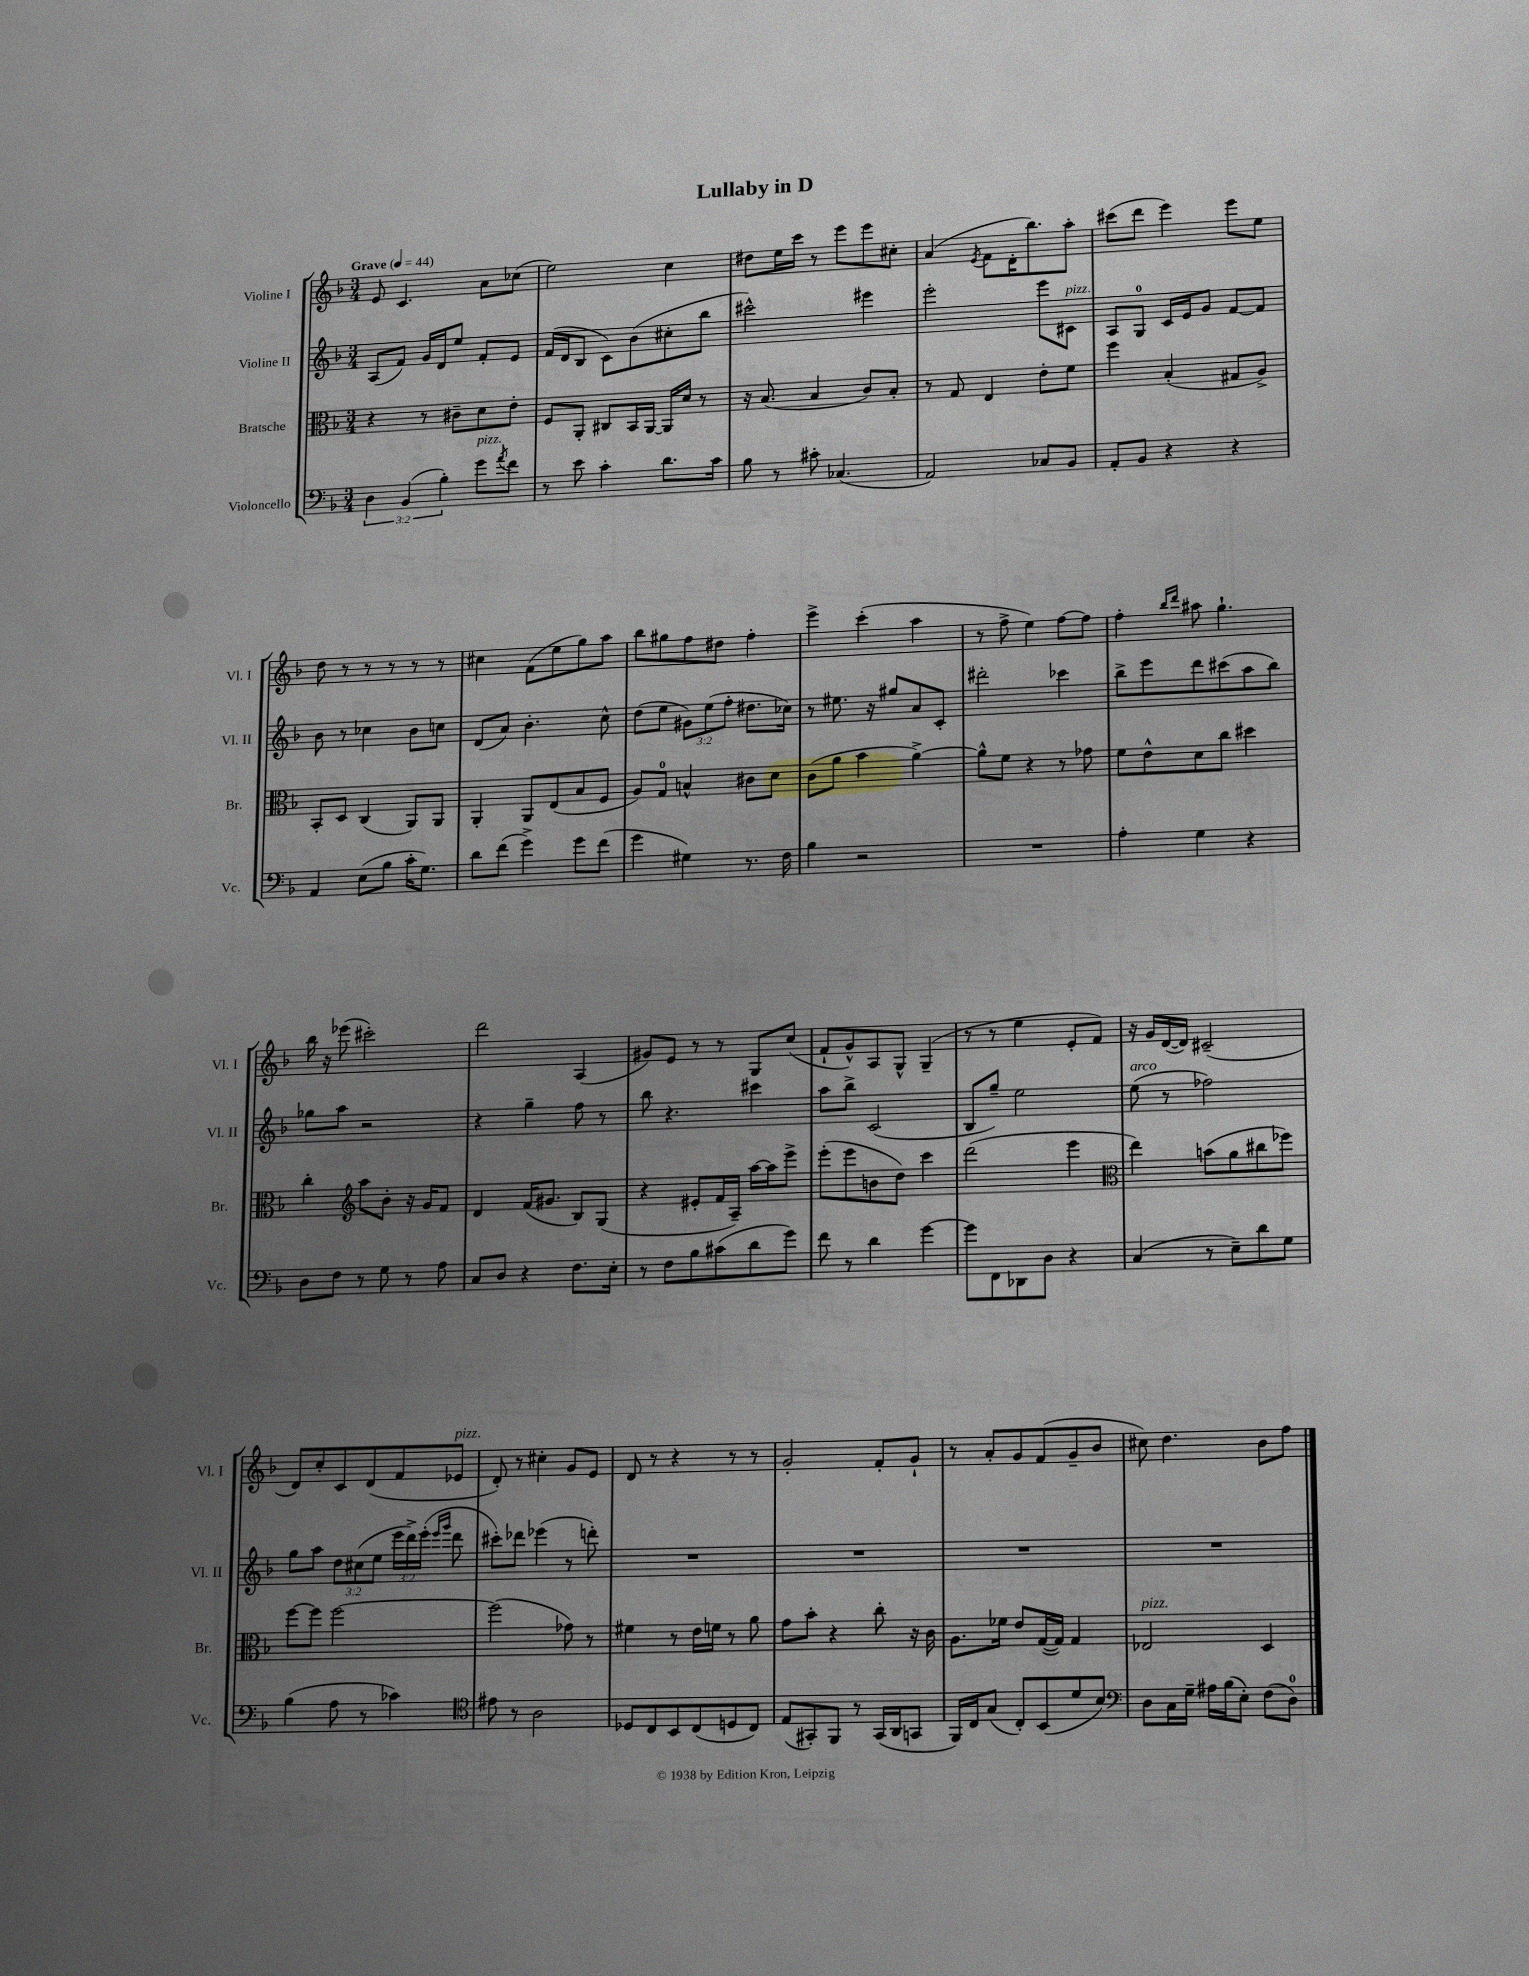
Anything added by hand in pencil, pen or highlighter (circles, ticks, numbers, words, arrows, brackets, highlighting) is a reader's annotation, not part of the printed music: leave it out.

**kern	**kern	**kern	**kern
*part4	*part3	*part2	*part1
*staff4	*staff3	*staff2	*staff1
*I"Violoncello	*I"Bratsche	*I"Violine II	*I"Violine I
*I'Vc.	*I'Br.	*I'Vl. II	*I'Vl. I
*clefF4	*clefC3	*clefG2	*clefG2
*k[b-]	*k[b-]	*k[b-]	*k[b-]
*M3/4	*M3/4	*M3/4	*M3/4
*MM44	*MM44	*MM44	*MM44
=1	=1	=1	=1
!	!	!	!LO:TX:a:B:t=Grave
6D\	4r	(8A/L	8e/
.	.	8f/J)	4.c/
(6BB-/	.	.	.
.	8r	16g/LL	.
.	.	16d/J	.
6B-'\)	.	.	.
.	8c#X~\L	8ee/J	.
!LO:TX:a:i:t=pizz.	!	!	!
8g\L	8d\	8f'/L	8a\L
8qa/	.	.	.
8f\J	8e'\J	8e/J	(8cc-X\J
=2	=2	=2	=2
8r	8F/L	(16f/LL	2ee\)
.	.	16d/J	.
8e\	8AA'/J	8B-/J	.
4c'\	8C#X/L	8c\L)	.
.	16BB-/L	(8b-\	.
.	[16AA/JJ	.	.
8.d\L	16AA/LL]	8cc#X'\	4cc\
.	16d/JJ	.	.
.	8r	8bb-\J	.
16c\Jk	.	.	.
=3	=3	=3	=3
8B-\	16r	2ccc#X^^\)	8dd#X\L
.	(8.B-/	.	.
8r	.	.	16ee\L
.	.	.	16ccc\JJ
8c#X'\	4B-/	.	8r
(4.C-X/	.	.	8eee\L
.	8c/L)	4eee#X\	8eee\
.	8B-'/J	.	8cc#X'\J
=4	=4	=4	=4
2AA/)	8r	2eee'\	(4a/
.	8G/	.	.
.	.	.	8qe/
.	4E/	.	8f\L
.	.	.	16d'\K
.	.	.	8.bb-\)
8C-X/L	8e'\L	8eee\L	.
!	!	!LO:TX:a:i:t=pizz.	!
8BB-/J	8f\J	8c#X\J	8aa'\J
=5	=5	=5	=5
8AA'/L	4ff\	8A/L	(8ccc#X\L
8BB-/J	.	8G/J	8ddd\J
4r	(4B-'/	16c/LL	4eee\)
.	.	16e/J	.
.	.	8g/J	.
4r	8G#X/L	[8f/L	8eee\L
.	8A^/J)	8f/J]	8ee\J
!!LO:LB:g=z
=6	=6	=6	=6
4AA/	8BB-'/L	8b-\	8dd\
.	8D/J	8r	8r
(8E\L	(4C/	4cc-X\	8r
8B-\J	.	.	8r
16c'\KL	8AA/L)	8b-\L	8r
8.G\J)	.	.	.
.	8AA/J	8ccn\J	8r
=7	=7	=7	=7
8d\L	4AA'/	(8d/L	4cc#X\
(8f\J	.	8a/J)	.
4g^\)	8AA/L	4.b-'\	(8f\L
.	(8E/	.	8ee\
8g\L	8B-/	.	8gg\)
(8f\J	8F/J	8cc^^\	8aa\J
=8	=8	=8	=8
4g\	8A/L)	(8dd\L	8bb-\L
.	8G/J	8ee\J	8gg#X\
4G#X\)	4Bn^^/	12g#X\L)	8ff\
.	.	(12ee\	.
.	.	.	8dd#X\J
.	.	12ff'\J	.
8.r	8c#X\L	8.dd#X\L	4ff'\
.	8d\J	.	.
16F\	.	16cc-X\Jk)	.
=9	=9	=9	=9
4B-\	(8c\L	8r	4eee^\
.	8a\J	8.ee#X\	.
2r	4b-\	.	(4ccc'\
.	.	16r	.
.	.	8gg#X/L	.
.	[4a^\)	8a/	4aa\
.	.	8c'/J	.
=10	=10	=10	=10
2.r	8a^^\L]	2ddd#X'\	8r
.	8f\J	.	8ff^\
.	4r	.	4ee\)
.	8r	4ccc-X\	[8ff\L
.	8g-X\	.	8ff\J]
=11	=11	=11	=11
4A'\	8f\L	8bb-^\L	4ff'\
.	8e^^\	8eee\	.
.	.	.	16qqbb-/LL
.	.	.	16qqddd/JJ
4G\	8d\	8ddd\	8aa#X\
.	8cc\J	(8ccc#X\	4.gg`\
4r	4dd#X\	8aa\	.
.	.	8bb-\J)	.
!!LO:LB:g=z
=12	=12	=12	=12
8D\L	4cc'\	8gg-X\L	16bb-\
.	.	.	16r
8F\J	.	8aa\J	(8eee-X\
*	*clefG2	*	*
8r	8aa\L	2r	2ccc#X'\)
8G\	8b-'\J	.	.
8r	16r	.	.
.	16g/KL	.	.
8A\	8f/J	.	.
=13	=13	=13	=13
8C/L	4d/	4r	2ddd\
8D/J	.	.	.
4r	(16f/KL	4gg~\	.
.	8.g#X/J	.	.
8.F\L	8B-/L)	8ff\	(4A/
.	(8G/J	8r	.
16E'\Jk	.	.	.
=14	=14	=14	=14
8r	4r	8bb-\	8g#X/L)
8F\L	.	4.r	8e/J
8B-\	8e#X'/L	.	8r
(8c#X\	16f/L	.	8r
.	16A~/JJ)	.	.
8d\	[16aa\LL	4ccc#X\	8G/L
.	16aa\J]	.	.
8g\J)	8eee^\J	.	(8cc/J
=15	=15	=15	=15
8f\	(8eee'\L	8aa\L	8f`/L
8r	8eee\	8bb-^\J	8g^^/)
4d\	8bn\	(2c/	8A/
.	8dd\J)	.	8G^^/J
[4g\	4ccc\	.	(4G~/
=16	=16	=16	=16
8g\L]	(2ddd\	8B-/L	8r
8FF\	.	8gg~/J)	8r
8DD-X\	.	2ee\	4ee\
8D\J	.	.	.
4r	4eee\	.	8e'/L
.	.	.	8f/J)
=17	=17	=17	=17
*	*clefC3	*	*
!	!	!LO:TX:a:i:t=arco	!
(4C/	4ee\)	(8ee\	16r
.	.	.	16g/LL
.	.	8r	([16d/
.	.	.	16d/JJ])
8r	(8bn\L	2ff-X\)	(2c#X~/
8E~\L)	8a\	.	.
8d\	8cc#X\	.	.
8G\J	8ff-X\J)	.	.
!!LO:LB:g=z
=18	=18	=18	=18
(4B-\	[8ff\L	8gg\L	8d/L)
.	8ff\J]	8aa\J	8cc'/
8A\	[2ff\	12dd\L	8c/
.	.	(12cc#X\	.
8r	.	.	(8d/
.	.	12ee\J	.
4c-X\)	.	24eee\LL	8f/
.	.	24ddd^\)	.
.	.	(24eee'\JJ	.
.	.	16qqeee/LL	.
.	.	16qqggg/JJ	.
!	!	!	!LO:TX:a:i:t=pizz.
.	.	8ddd\	8e-X/J
=19	=19	=19	=19
*clefC4	*	*	*
8e#X\	(2ff\]	8ccc#X'\L)	8d'/)
8r	.	8ddd-X\J	8r
2A\	.	(4eee-X\	4cc#X'\
.	8g-X\)	8r	8g/L
.	8r	8dddn'\)	8e/J
=20	=20	=20	=20
8D-X/L	4f#X\	2.r	8d/
8C/	.	.	8r
8BB-/	8r	.	4r
(8C/	16e\LL	.	.
.	16fn\JJ	.	.
8Dn/	8r	.	8r
8C/J)	8a\	.	8r
=21	=21	=21	=21
(8E/L	8g\L	2.r	2g'/
8GG#X'/)	8b-'\J	.	.
8FF/J	4r	.	.
8r	.	.	.
(16GG#/LL	8cc'\	.	8f'/L
16AA/J	.	.	.
8GGn/J	16r	.	8g`/J
.	16c\	.	.
=22	=22	=22	=22
16FF/LL)	8.A\L	2.r	8r
16C/J	.	.	.
(8G/J	.	.	8a'/L
.	16f-X\Jk	.	.
8C'/L)	8e/L	.	8g/
(8BB-/	([16G/L	.	(8f/
.	16G/JJ])	.	.
8d/	4G/	.	8g~/
8B-/J)	.	.	8b-/J
=23	=23	=23	=23
*clefF4	*	*	*
!	!LO:TX:a:i:t=pizz.	!	!
8D\L	2E-X/	2.r	8cc#X\)
16C\L	.	.	4.dd\
16G~\JJ	.	.	.
16A#X\LL	.	.	.
(16B-\J	.	.	.
8E'\J)	.	.	.
(8F\L	4D/	.	8b-\L
8D\J)	.	.	8ff\J
==	==	==	==
*-	*-	*-	*-
